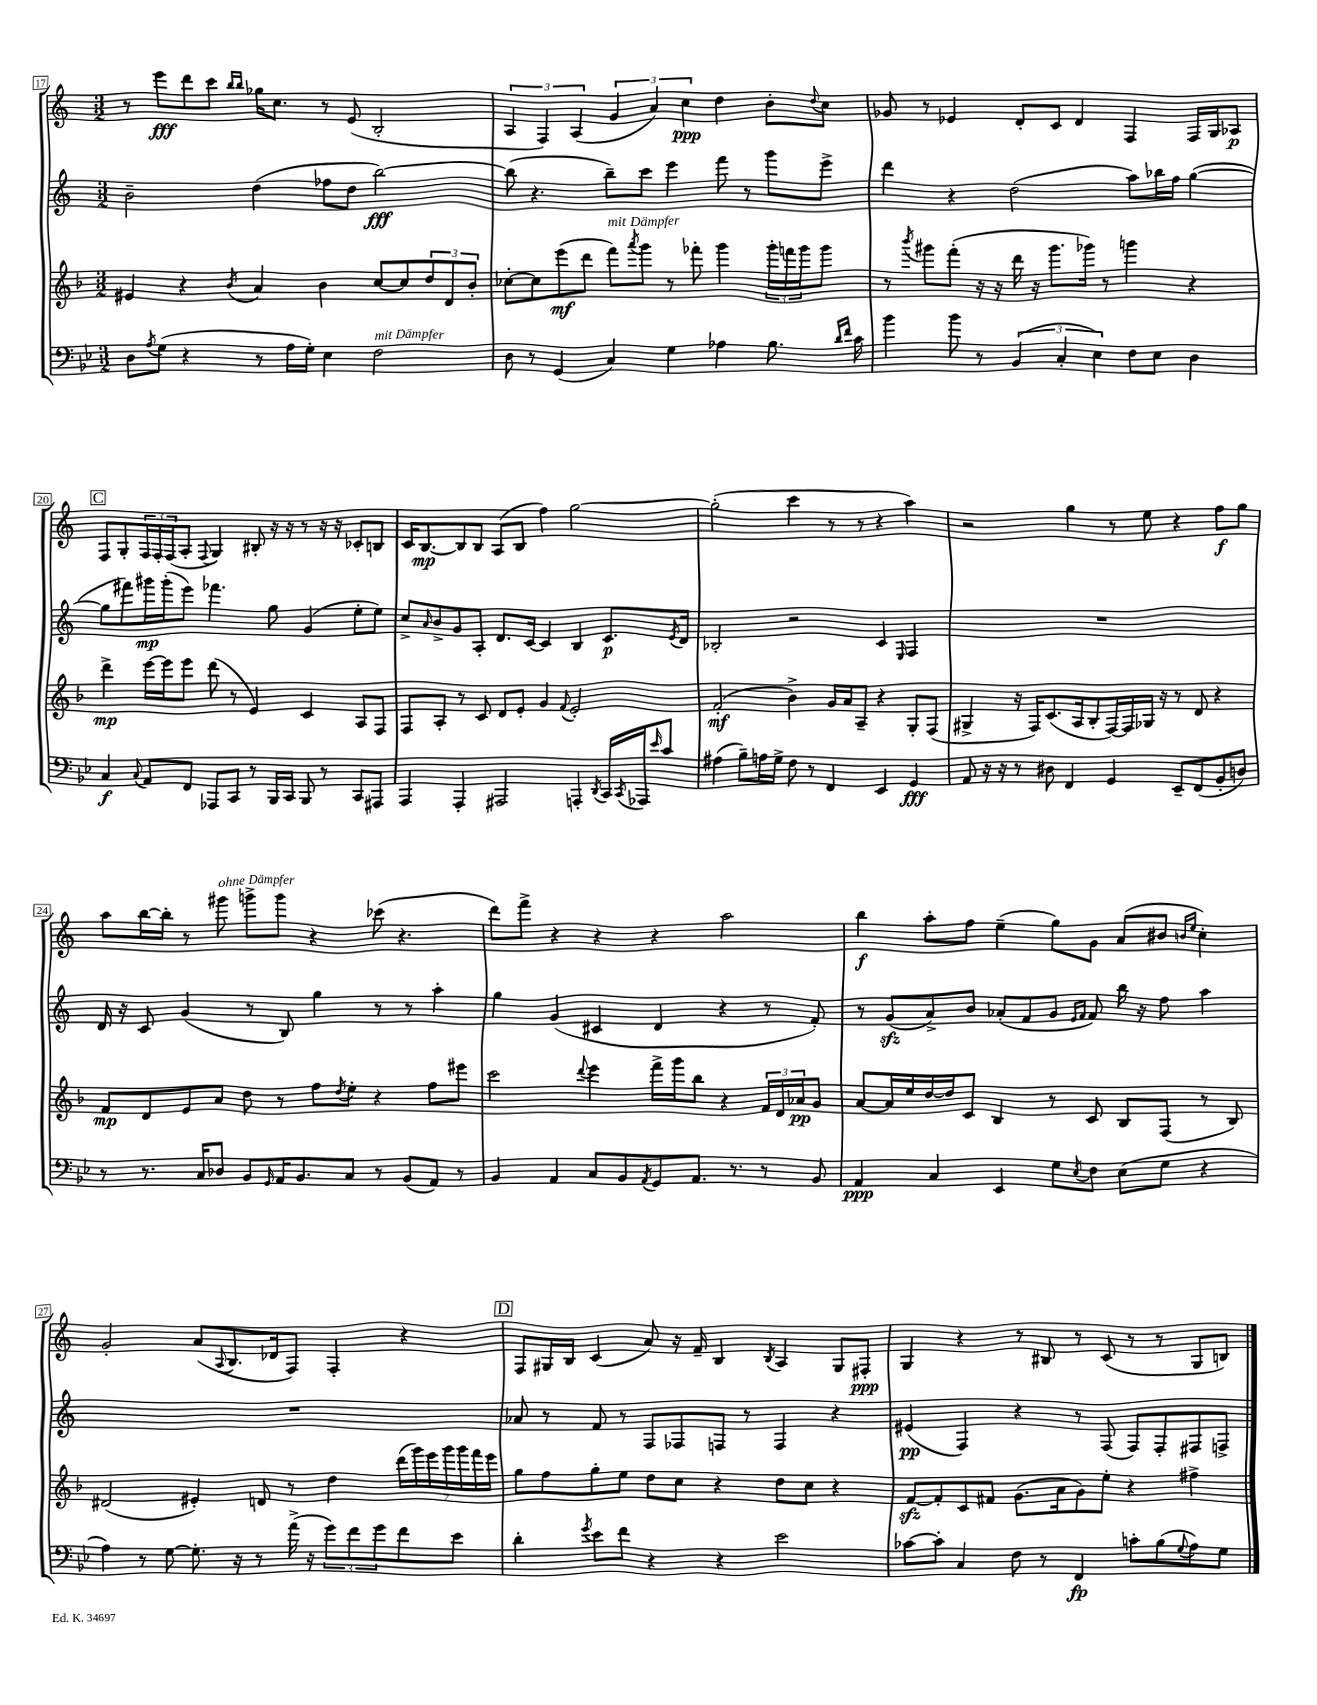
<<
\new StaffGroup <<
\new Staff = "s0" {
    \clef treble \key c \major \numericTimeSignature \time 3/2
    r8 e'''8\fff d'''8 c'''8 \grace { b''16 b''16 } ges''16 c''8. r8 e'8( b2-. |
    \tuplet 3/2 { a4 f4) a4( } \tuplet 3/2 { g'4 a'4) c''4\ppp } d''4 b'8-. \appoggiatura { d''8 } c''8 |
    ges'8 r8 ees'4 d'8-. c'8 d'4 f4 f16 g16 aes8\p |
    \mark \markup { \box "C" } f8 g8-. \tuplet 3/2 { f16 f16-. f16( } a8-. \appoggiatura { f8 } g4) bis8-. r16 r16 r8 r16 r16 ces'8-. b8 |
    c'16 b8.~\mp b8 b8 a8( b8 f''4) g''2~ |
    g''2-.( c'''4 r8 r8 r4 a''4) |
    r2 g''4 r8 e''8 r4 f''8\f g''8 |
    a''8 b''16~ b''16-. r8 gis'''8^\markup { \italic "ohne Dämpfer" } g'''8-> g'''8 r4 ces'''8( r4. |
    d'''8) f'''8-> r4 r4 r4 a''2 |
    b''4\f a''8-. f''8 e''4--( g''8) g'8 a'8( bis'8 \grace { b'16 e''16 } c''4-.) |
    g'2-. a'8( \appoggiatura { a8 } b8. des'16 f8) f4-. r4 |
    \mark \markup { \box "D" } f8 gis16 b16 c'4( a'8) r16 f'16-- b4 \acciaccatura { b8 } a4 gis8 fis8-.\ppp |
    g4 r4 r8 bis8 r8 c'8( r8 r8 g8 b8) \bar "|." |
}
\new Staff = "s1" {
    \clef treble \key c \major \numericTimeSignature \time 3/2
    b'2-- d''4( fes''8 d''8 b''2~\fff) |
    b''8( r4. b''8--) c'''8 e'''4 f'''8 r8 g'''8 e'''8-> |
    d'''4 r4 d''2( a''8) bes''16 f''16 g''4~( |
    \mark \markup { \box "C" } g''8 fis'''8) gis'''16\mp gis'''16-.( e'''8) fes'''4. g''8 g'4( e''8-. e''8) |
    c''8-> \grace { a'16 } b'8-> g'8 a8-. d'8. c'16~ c'4 b4 c'8.\p \acciaccatura { e'8 } d'16 |
    bes2-. r2 c'4 \grace { e16 } f4 |
    R1. |
    d'16 r16 c'8 g'4( r8 b8) g''4 r8 r8 a''4-. |
    g''4 g'4( cis'4 d'4 r4 r8 f'8-.) |
    r8 g'8\sfz( a'8->) b'8 aes'8-.( f'8 g'8 \grace { e'16 f'16 } f'8) b''16 r16 f''8 a''4 |
    R1. |
    \mark \markup { \box "D" } aes'8 r8 f'8 r8 f8 fes8 f8 r8 f4 r4 |
    eis'4\pp( f4) r4 r8 f8( f8) f8-. fis8 f8-> \bar "|." |
}
\new Staff = "s2" {
    \clef treble \key f \major \numericTimeSignature \time 3/2
    eis'4 r4 \acciaccatura { bes'8 } a'4 bes'4 c''8~ c''8 \tuplet 3/2 { d''8 d'8 bes'8-. } |
    ces''8~-. ces''8 e'''8\mf( d'''8 f'''8^\markup { \italic "mit Dämpfer" }) \acciaccatura { a'''8 } g'''8 r8 fes'''8-. g'''4 \tuplet 3/2 { g'''16-. f'''16 g'''16 } g'''8 |
    r8 \acciaccatura { bes'''8 } gis'''8 f'''8-.( r16 r16 d'''16 r16 gis'''8. ges'''16) r8 g'''4 r4 |
    \mark \markup { \box "C" } d'''4->\mp e'''16~ e'''16 e'''8 d'''8( r8 e'4) c'4 a8 f8 |
    f8 a8-. r8 c'8 d'8 e'8-. g'4 \appoggiatura { f'8 } e'2-. |
    f'2-.\mf( bes'4->) g'16 a'16 a8-- r4 g8-. f8( |
    gis4-> r16 f16) c'8.( a16 bes8-. f16~) f16 ges16 r16 r8 d'8 r4 |
    f'8\mp d'8 e'8 a'8 d''8 r8 f''8 \acciaccatura { d''8 } e''8-. r4 f''8 eis'''8 |
    c'''2 \appoggiatura { d'''8 } e'''4 f'''16-> g'''16 bes''8 r4 \tuplet 3/2 { f'16 d'16 aes'16\pp } g'8 |
    a'8~ a'16 e''16 d''16~ d''16 c'8 bes4 r8 c'8 bes8 f8( r8 bes8) |
    dis'2( eis'4-.) d'8 r8 d''4 \tuplet 7/4 { d'''16( g'''16) e'''16 g'''16 g'''16 f'''16 e'''16 } |
    \mark \markup { \box "D" } g''8 f''8 g''8-. e''8 d''8 c''8 r4 d''8 c''8 r4 |
    f'8~\sfz f'8-. c'8 fis'8 g'8.( a'16 g'8) e''8-. r4 fis''4-> \bar "|." |
}
\new Staff = "s3" {
    \clef bass \key bes \major \numericTimeSignature \time 3/2
    d8 \acciaccatura { a8 } g8( r4 r8 a16 g16-.) ees4 f2^\markup { \italic "mit Dämpfer" } |
    d8 r8 g,4( c4) g4 aes4 bes8. \grace { d'16 f'16 } c'16 |
    bes'4 bes'8 r8 \tuplet 3/2 { bes,4( c4-. ees4) } f8 ees8 d4 |
    \mark \markup { \box "C" } c4\f \appoggiatura { c8 } a,8 f,8 aes,,8 c,8 r8 bes,,16 c,16 bes,,8 r8 c,8 ais,,8 |
    a,,4 a,,4-. ais,,2 a,,4-. \acciaccatura { d,8 } c,16 \acciaccatura { c,8 } aes,,16 \grace { ees'16 } c'8 |
    ais4( bes8--) a16 g16-> f8 r8 f,4 ees,4 g,4\fff |
    a,8 r16 r16 r8 dis8 f,4 g,4 ees,8-- f,8( bes,8-. d8) |
    r8 r8. c16 des8 bes,8 \grace { g,16 } a,16 bes,8. c8 r8 bes,8( a,8) r8 |
    bes,4 a,4 c8 bes,8 \acciaccatura { a,8 } g,8 a,8. r8. r8 bes,8 |
    a,4\ppp c4 ees,4 g8 \acciaccatura { ees8 } f8 ees8( g8 r4 |
    a4) r8 g8~ g8.-. r16 r8 a'16->( r16 \tuplet 3/2 { g'8) f'8 g'8 } f'8 ees'8 |
    \mark \markup { \box "D" } d'4-. \acciaccatura { g'8 } ees'8 f'8 r4 r4 ees'2 |
    ces'8~ ces'8-. c4 f8 r8 f,4\fp c'8-. bes8( \appoggiatura { g8 } a8) g8 \bar "|." |
}
>>
>>
\layout { \context { \Score currentBarNumber = #17 \override BarNumber.stencil = #(make-stencil-boxer 0.1 0.3 ly:text-interface::print) } }
